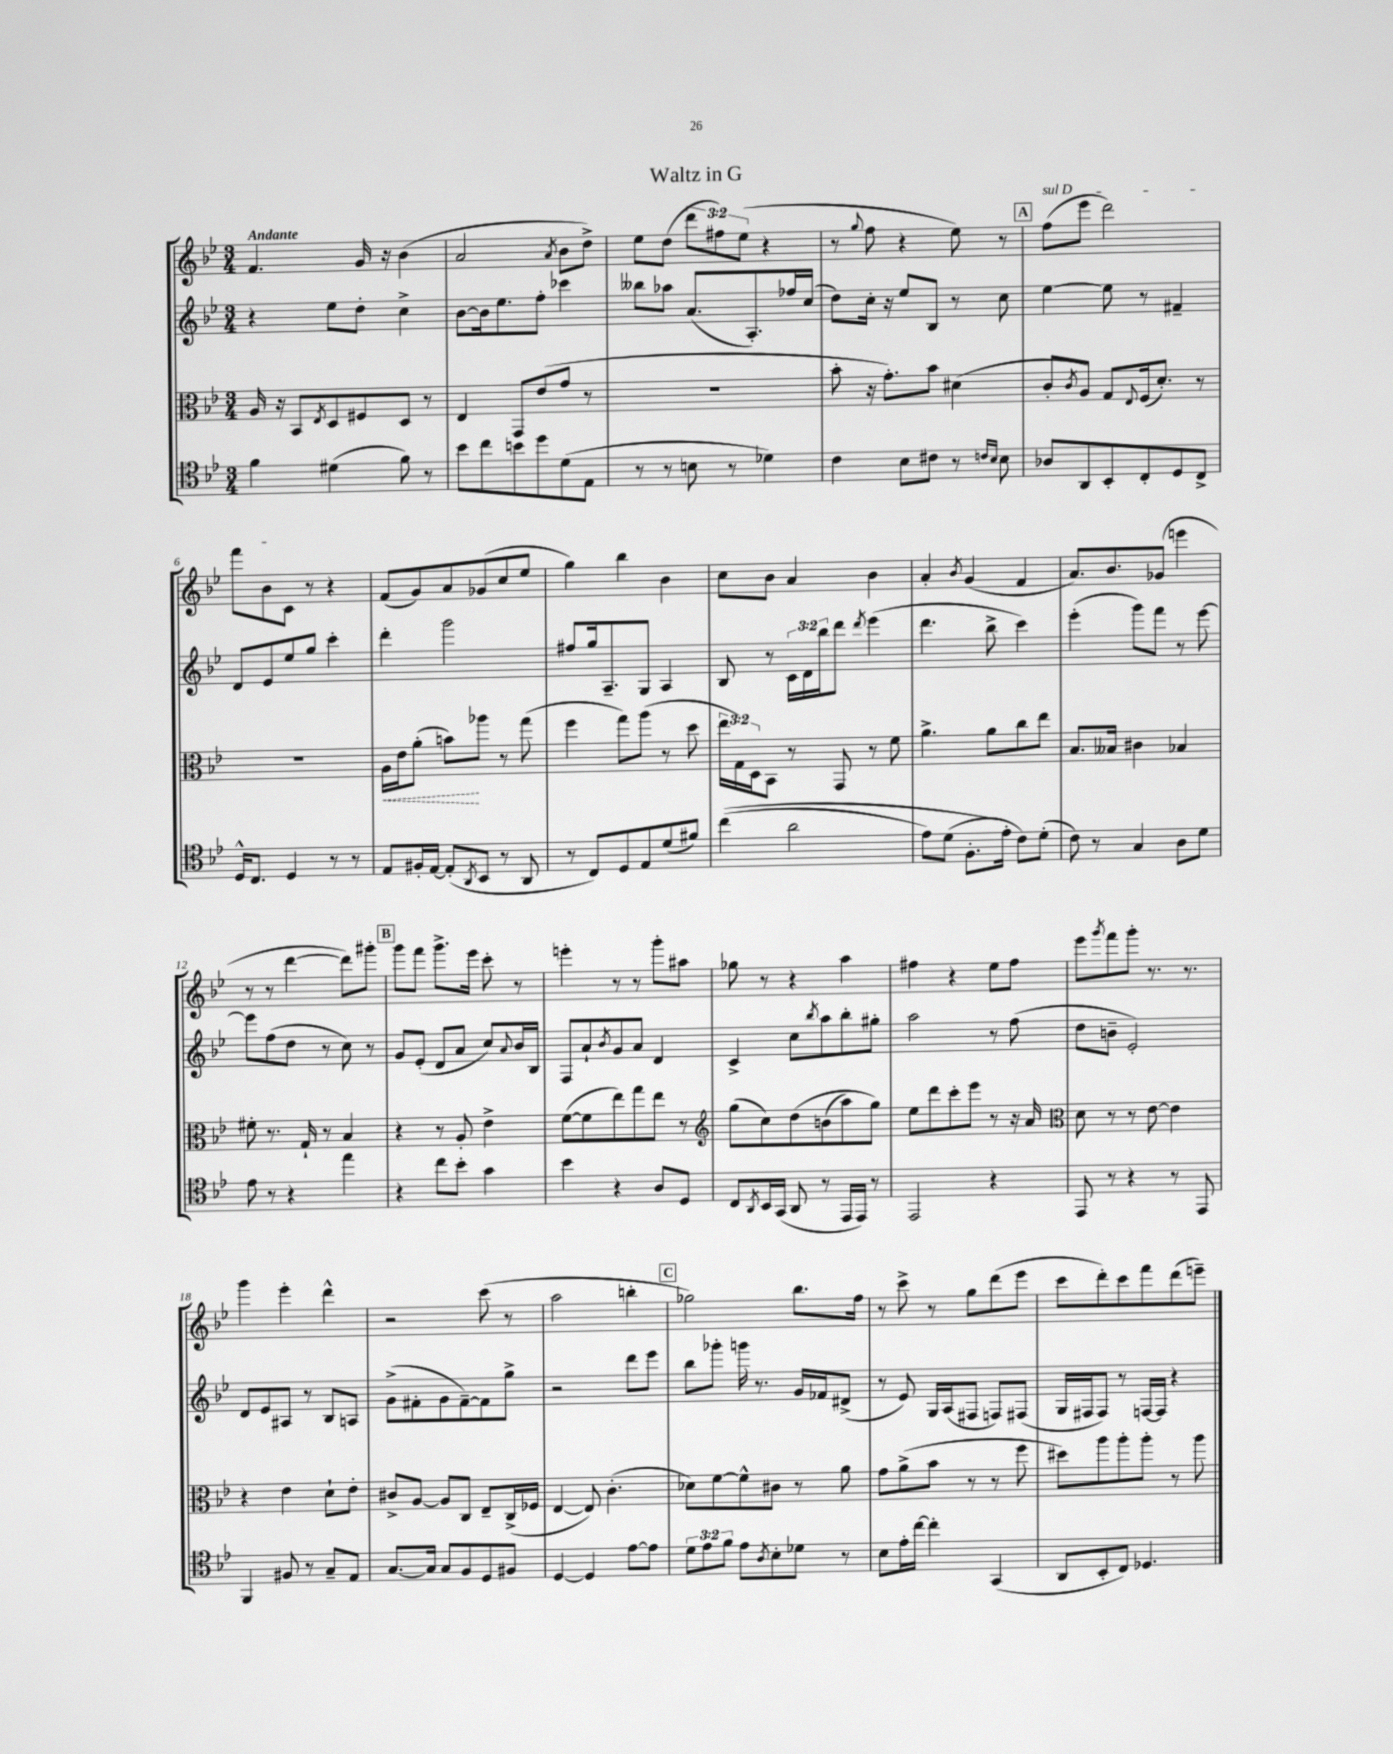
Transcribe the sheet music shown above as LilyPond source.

\header { title = "Waltz in G" }
<<
\new StaffGroup <<
\new Staff = "s0" {
    \clef treble \key bes \major \numericTimeSignature \time 3/4 \override Staff.TupletNumber.text = #tuplet-number::calc-fraction-text \tempo "Andante"
    f'4. g'16 r16 bes'4( |
    a'2 \acciaccatura { a'8 } bes'8 d''8->) |
    ees''8 d''8( \tuplet 3/2 { d'''8 fis''8) ees''8( } r4 |
    r8 \appoggiatura { g''8 } f''8 r4 ees''8) r8 |
    \mark \markup { \box "A" } \once \override TextSpanner.bound-details.left.text = \markup { \italic "sul D" } f''8\startTextSpan( ees'''8 d'''2) |
    f'''8 bes'8 c'8\stopTextSpan r8 r4 |
    f'8( g'8) a'8 ges'8( c''8 ees''8 |
    g''4) bes''4 bes'4 |
    c''8 bes'8 a'4 bes'4 |
    a'4-. \acciaccatura { bes'8 } g'4( f'4 |
    a'8.) bes'8. ges'8( e'''4 |
    r8 r8 d'''4~ d'''8) gis'''8-. |
    \mark \markup { \box "B" } g'''8 f'''8 g'''8.-> ees'''16 c'''8-. r8 |
    e'''4-. r8 r8 g'''8-. ais''8 |
    ges''8 r8 r4 a''4 |
    fis''4 r4 ees''8 fis''8 |
    ees'''8 \acciaccatura { g'''8 } f'''8 g'''8-. r8. r8. |
    g'''4 ees'''4-. d'''4-^ |
    r2 c'''8( r8 |
    a''2 b''4-. |
    \mark \markup { \box "C" } ges''2) bes''8. f''16 |
    r8 c'''8-> r8 g''8 d'''8( ees'''8 |
    c'''8 d'''8-.) c'''8 f'''8 d'''8( e'''8--) \bar "|." |
}
\new Staff = "s1" {
    \clef treble \key bes \major \numericTimeSignature \time 3/4 \override Staff.TupletNumber.text = #tuplet-number::calc-fraction-text
    r4 ees''8 d''8-. c''4-> |
    bes'8~ bes'16 ees''8. f''8-. ces'''4 |
    beses''8 aes''8 a'8.( a8.-.) fes''16 c''16( |
    d''8) c''16-. r16 ees''8 bes8 r8 c''8 |
    \mark \markup { \box "A" } ees''4~ ees''8 r8 fis'4-- |
    d'8 ees'8 ees''8 g''8 c'''4-. |
    d'''4-. g'''2 |
    fis''8 g''16 a8.-- g8 a4 |
    bes8 r8 \tuplet 3/2 { c'16 d'16 bes''16 } d'''8 \acciaccatura { d'''8 } ees'''4( |
    d'''4. bes''8-> c'''4) |
    ees'''4-.( g'''8) f'''8 r8 ees'''8~ |
    ees'''8 f''8( d''8 r8 c''8) r8 |
    \mark \markup { \box "B" } g'8 ees'8-.( d'8 a'8 c''8) \appoggiatura { a'8 } bes'16 bes16 |
    f8 a'8-! \acciaccatura { bes'8 } g'8 a'8 d'4 |
    c'4-> c''8 \acciaccatura { bes''8 } a''8 bes''8-. gis''8-. |
    a''2 r8 f''8( |
    d''8 b'8-- ees'2-.) |
    d'8 ees'8 ais8 r8 bes8 a8 |
    g'8->( fis'8-. g'8 fis'8~--) fis'8 g''8-> |
    r2 d'''8 ees'''8 |
    \mark \markup { \box "C" } bes''8 ges'''8-. g'''16 r8. g'16 fes'16 dis'8->( |
    r8 ees'8) g16 a16( fis8 f8) fis8( |
    g16 fis16 fis8) r8 f16~ f16 r4 \bar "|." |
}
\new Staff = "s2" {
    \clef alto \key bes \major \numericTimeSignature \time 3/4 \override Staff.TupletNumber.text = #tuplet-number::calc-fraction-text
    a16 r16 bes,8 \acciaccatura { ees8 } d8 fis8 d8 r8 |
    ees4 g,8 ees'8( g'8 r8 |
    R2. |
    bes'8-. r16 g'8.-.) bes'8 dis'4( |
    \mark \markup { \box "A" } c'8-. \acciaccatura { c'8 } a8) g8 \appoggiatura { ees8 } f16( d'8.-.) r8 |
    R2. |
    \once \override Hairpin.style = #'dashed-line a16\< ees'16 a'8-.( b'8\!) aes''8 r8 g''8( |
    f''4 g''8) a''8( r8 d''8 |
    \tuplet 3/2 { ees''16 g16) d16 } bes,8 r8 g,8 r8 f'8 |
    a'4.-> a'8 c''8 ees''8 |
    bes8. beses16 cis'4 bes4 |
    fis'8-. r8. g16-! r8 bes4 |
    \mark \markup { \box "B" } r4 r8 a8-. ees'4-> |
    f'8~( f'8 ees''8) g''8 ees''8 r8 |
    \clef treble g''8( c''8) d''8\( b'8( a''8) g''8\) |
    ees''8 d'''8 c'''8-. ees'''8 r8 r16 a'16 |
    \clef alto d'8 r8 r8 ees'8~ ees'4 |
    r4 ees'4 d'8-! ees'8-. |
    cis'8-> a8~ a8 c8 ees8-- c16->( fes16 |
    ees4~ ees8) c'4.-.( |
    \mark \markup { \box "C" } des'8) f'8~ f'8-^ cis'8 r8 a'8 |
    g'8 a'8->( bes'8 r8 r8 f''8 |
    dis''8) a''8 a''8-. a''8-. r8 a''8 \bar "|." |
}
\new Staff = "s3" {
    \clef tenor \key bes \major \numericTimeSignature \time 3/4 \override Staff.TupletNumber.text = #tuplet-number::calc-fraction-text
    f'4 dis'4( f'8) r8 |
    bes'8 c''8 b'8 d''8 d'8( ees8 |
    r8 r8 b8 r8 des'4) |
    c'4 bes8 cis'8 r8 \grace { c'16 bes16 } bes8 |
    \mark \markup { \box "A" } aes8 a,8 bes,8-. c8-. d8 c8-> |
    d16-^ c8. d4 r8 r8 |
    ees8 fis16-. ees16~ ees8-.( \acciaccatura { a,8 } bes,8 r8 a,8 |
    r8 c8) d8 ees8 d'8( fis'8) |
    c''4(\( a'2 |
    ees'8) d'8( f8.-. ees'16-.\) c'8) d'8-.( |
    c'8) r8 g4 a8 d'8 |
    ees'8 r8 r4 ees''4 |
    \mark \markup { \box "B" } r4 c''8 bes'8-. g'4 |
    bes'4 r4 a8 d8 |
    c8 \acciaccatura { a,8 } bes,16 g,16( a,8 r8 ees,16 ees,16) r8 |
    ees,2 r4 |
    ees,8 r8 r4 r8 ees,8 |
    f,4 fis8 r8 g8-- ees8 |
    g8.~ g16 g8 f8 d8 fis8 |
    d4~ d4 ees'8~ ees'8 |
    \mark \markup { \box "C" } \tuplet 3/2 { d'8 ees'8 f'8 } ees'8 \acciaccatura { a8 } bes8-. des'8 r8 |
    bes8 ees'16-. c''16~ c''4-. g,4( |
    a,8 bes,8-. c8) des4. \bar "|." |
}
>>
>>
